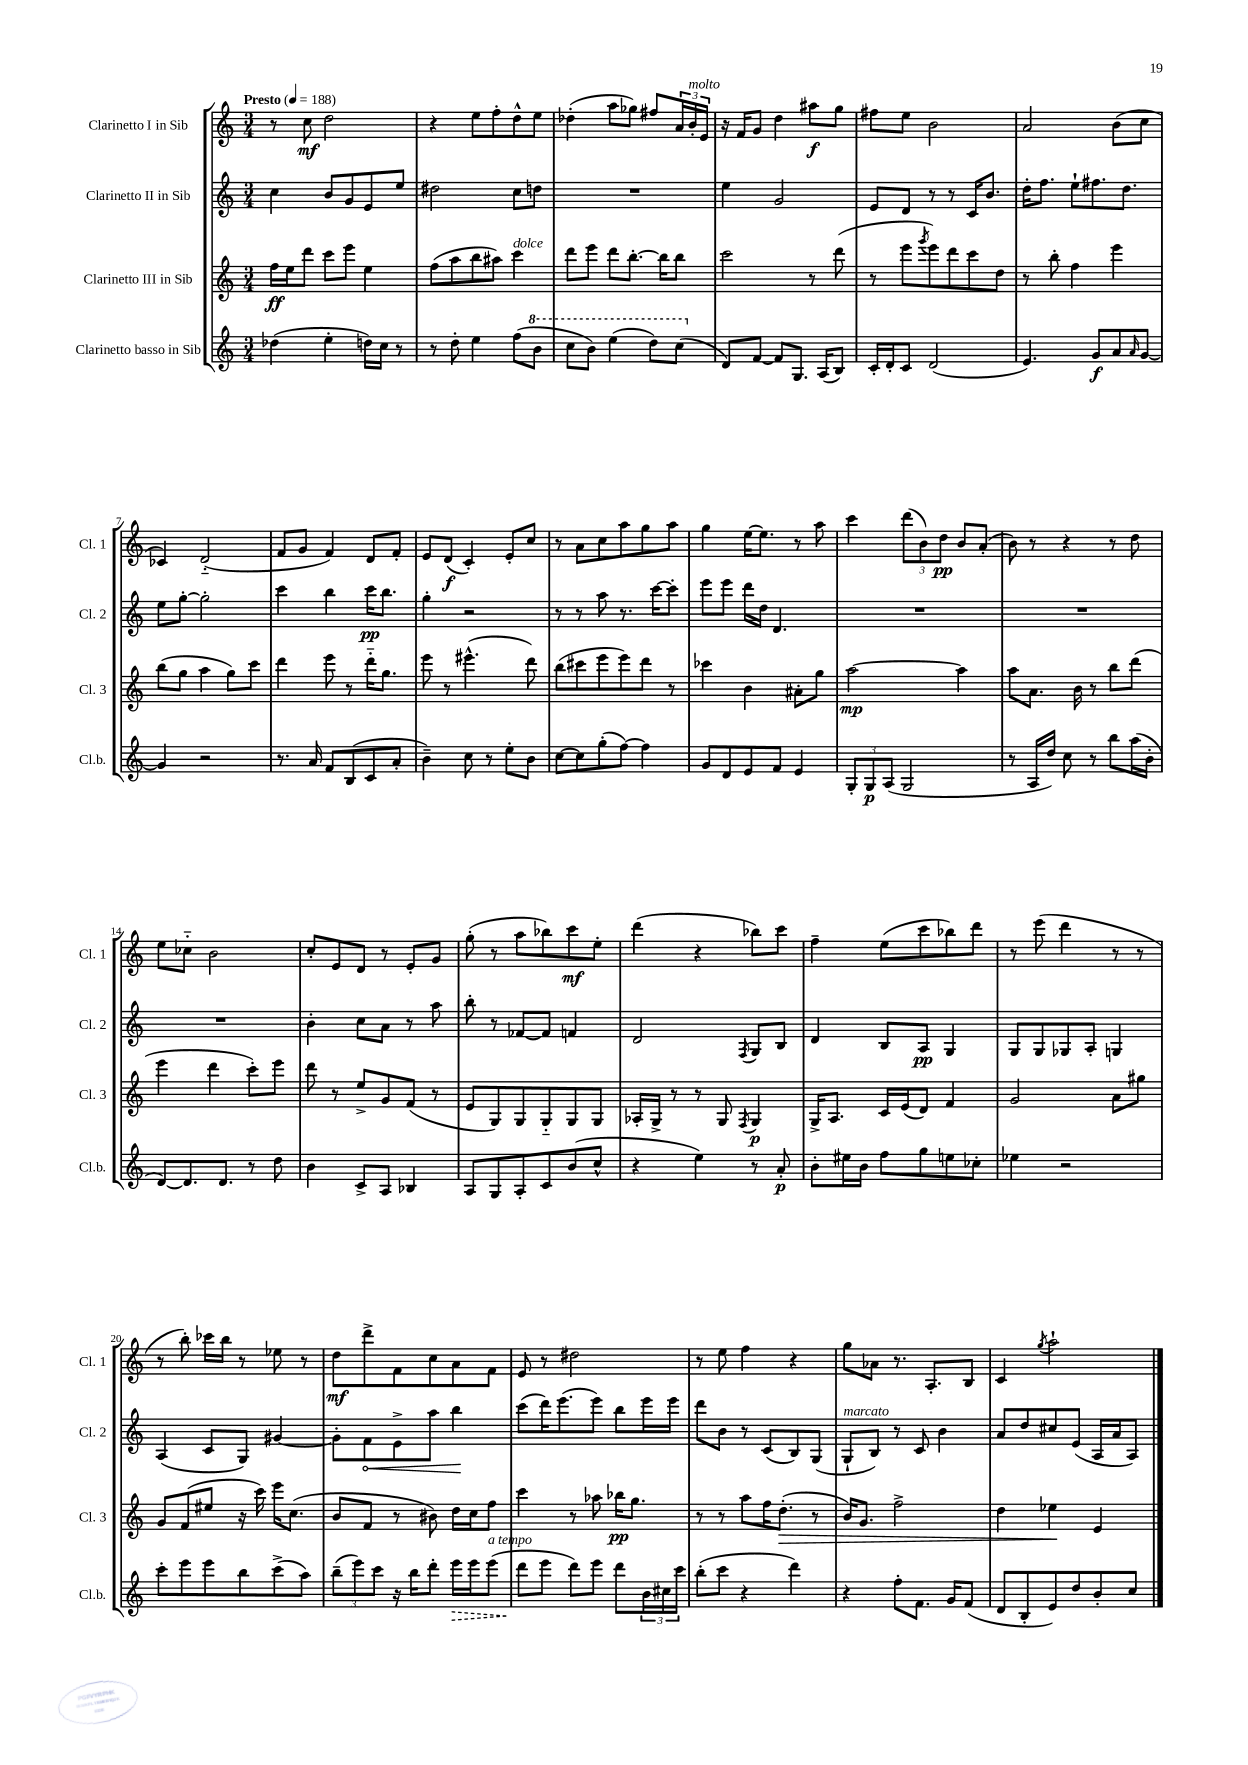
<<
\new StaffGroup <<
\new Staff = "s0" \with { instrumentName = "Clarinetto I in Sib" shortInstrumentName = "Cl. 1" } {
    \clef treble \key c \major \numericTimeSignature \time 3/4 \tempo "Presto" 4 = 188
    r8 c''8\mf d''2 |
    r4 e''8 f''8-. d''8-^ e''8 |
    des''4-.( a''8 ges''8) fis''8 \tuplet 3/2 { a'16 b'16-.^\markup { \italic "molto" } e'16 } |
    r16 f'16 g'8 d''4 ais''8\f g''8 |
    fis''8 e''8 b'2 |
    a'2 b'8( c''8 |
    ces'4) d'2-_( |
    f'8 g'8 f'4) d'8 f'8-. |
    e'8 d'8\f( c'4-.) e'8-. c''8 |
    r8 a'8 c''8 a''8 g''8 a''8 |
    g''4 e''16~ e''8. r8 a''8 |
    c'''4 \tuplet 3/2 { d'''8( b'8) d''8\pp } b'8 a'8-.( |
    b'8) r8 r4 r8 d''8 |
    e''8 ces''8-_ b'2 |
    c''8-. e'8 d'8 r8 e'8-. g'8 |
    g''8-.( r8 a''8 bes''8) c'''8\mf e''8-. |
    d'''4( r4 bes''8) c'''8 |
    f''4-- e''8( c'''8 bes''8) d'''8 |
    r8 e'''8( d'''4 r8 r8 |
    r8 b''8-.) ces'''16 b''16 r8 ees''8 r8 |
    d''8\mf d'''8-> f'8 c''8 a'8 f'8 |
    e'8 r8 dis''2 |
    r8 e''8 f''4 r4 |
    g''8 aes'8 r8. a8.-. b8 |
    c'4 \acciaccatura { g''8 } a''2-! \bar "|." |
}
\new Staff = "s1" \with { instrumentName = "Clarinetto II in Sib" shortInstrumentName = "Cl. 2" } {
    \clef treble \key c \major \numericTimeSignature \time 3/4
    c''4 b'8 g'8 e'8 e''8 |
    dis''2 c''8 d''8 |
    R2. |
    e''4 g'2 |
    e'8 d'8 r8 r8 c'16 b'8. |
    d''16-. f''8. e''8-! fis''8. d''8. |
    e''8 g''8~-. g''2-. |
    c'''4 b''4 c'''16\pp b''8. |
    g''4-. r2 |
    r8 r8 a''8 r8. c'''16~ c'''8-. |
    e'''8 e'''8 d'''16 d''16 d'4. |
    R2. |
    R2. |
    R2. |
    b'4-. c''8 a'8 r8 a''8 |
    b''8-. r8 fes'8~ fes'8 f'4 |
    d'2 \acciaccatura { f8 } g8 b8 |
    d'4 b8 a8\pp g4 |
    g8 g8 ges8 a8-. g4 |
    a4( c'8 g8) gis'4~ |
    gis'8-. \once \override Hairpin.circled-tip = ##t f'8\< e'8-> a''8 b''4\! |
    c'''8( d'''16) e'''8.( e'''8) b''8 e'''16 e'''16 |
    d'''8 b'8 r8 c'8( b8) g8( |
    g8-!^\markup { \italic "marcato" } b8) r8 c'8 b'4 |
    a'8 d''8 cis''8 e'8( a16 a'16 a8) \bar "|." |
}
\new Staff = "s2" \with { instrumentName = "Clarinetto III in Sib" shortInstrumentName = "Cl. 3" } {
    \clef treble \key c \major \numericTimeSignature \time 3/4
    f''16\ff e''16 d'''8 c'''8 e'''8 e''4 |
    f''8( a''8 b''8 ais''8) c'''4^\markup { \italic "dolce" } |
    d'''8 e'''8 d'''8 b''8.~-. b''16 b''8 |
    c'''2 r8 d'''8( |
    r8 e'''8 \acciaccatura { g'''8 } e'''8) d'''8 c'''8 d''8 |
    r8 b''8-. f''4 e'''4 |
    b''8( g''8 a''4 g''8) c'''8 |
    d'''4 e'''8 r8 d'''16-_ g''8. |
    e'''8 r8 eis'''4.-^( d'''8) |
    b''8( cis'''8 e'''8 e'''8) d'''8 r8 |
    ces'''4 b'4 ais'8-. g''8 |
    a''2~\mp a''4 |
    a''8 a'8. b'16 r8 b''8 d'''8( |
    e'''4 d'''4 c'''8-.) e'''8 |
    d'''8 r8 e''8-> g'8 f'8( r8 |
    e'8 g8) g8 g8-_ g8 g8 |
    aes16-. g16-> r8 r8 g8 \acciaccatura { f8 } g4\p |
    g16-> a8. c'16 e'16( d'8) f'4 |
    g'2 a'8 gis''8 |
    g'8 f'8( eis''8 r16 c'''16) e'''16 c''8.( |
    b'8 f'8 r8 bis'8) d''16 c''16 f''8 |
    c'''4 r8 aes''8 bes''16\pp g''8. |
    r8 r8 a''8 f''16 d''8.-.\>( r8 |
    b'16) g'8. f''2-> |
    d''4 ees''4\! e'4 \bar "|." |
}
\new Staff = "s3" \with { instrumentName = "Clarinetto basso in Sib" shortInstrumentName = "Cl.b." } {
    \clef treble \key c \major \numericTimeSignature \time 3/4
    des''4( e''4-. d''16) c''16 r8 |
    r8 d''8-. e''4 f''8( \ottava #1 b''8 |
    c'''8 b''8) e'''4( d'''8) c'''8( \ottava #0 |
    d'8) f'8~ f'8 g8. a16( b8) |
    c'16-. d'16-. c'8 d'2( |
    e'4.) g'8\f a'8 \grace { a'16 } g'8~ |
    g'4 r2 |
    r8. a'16 f'8 b8( c'8 a'8-. |
    b'4--) c''8 r8 e''8-. b'8 |
    c''8~ c''8 g''8-.( f''8~) f''4 |
    g'8 d'8 e'8 f'8 e'4 |
    \tuplet 3/2 { g8-. g8\p a8( } g2 |
    r8 a16 d''16) c''8 r8 b''8 a''16( b'16-. |
    d'8~) d'8. d'8. r8 d''8 |
    b'4 c'8-> a8 bes4 |
    a8 g8 a8-. c'8 b'8( c''8-^ |
    r4 e''4) r8 a'8-.\p |
    b'8-. eis''16 b'16 f''8 g''8 e''8 ces''8-. |
    ees''4 r2 |
    c'''8-. e'''8 e'''8 b''8 c'''8->( a''8) |
    \tuplet 3/2 { b''8--( e'''8) c'''8 } r16 b''16 d'''8-. \once \override Hairpin.style = #'dashed-line e'''16\> e'''16 e'''8^\markup { \italic "a tempo" }( |
    d'''8\! e'''8 d'''8) e'''8 d'''8 \tuplet 3/2 { b'16 cis''16 c'''16 } |
    b''8-.( c'''8 r4 d'''4) |
    r4 f''8-. f'8. g'16 f'8( |
    d'8 b8-. e'8) d''8 b'8-. c''8 \bar "|." |
}
>>
>>
